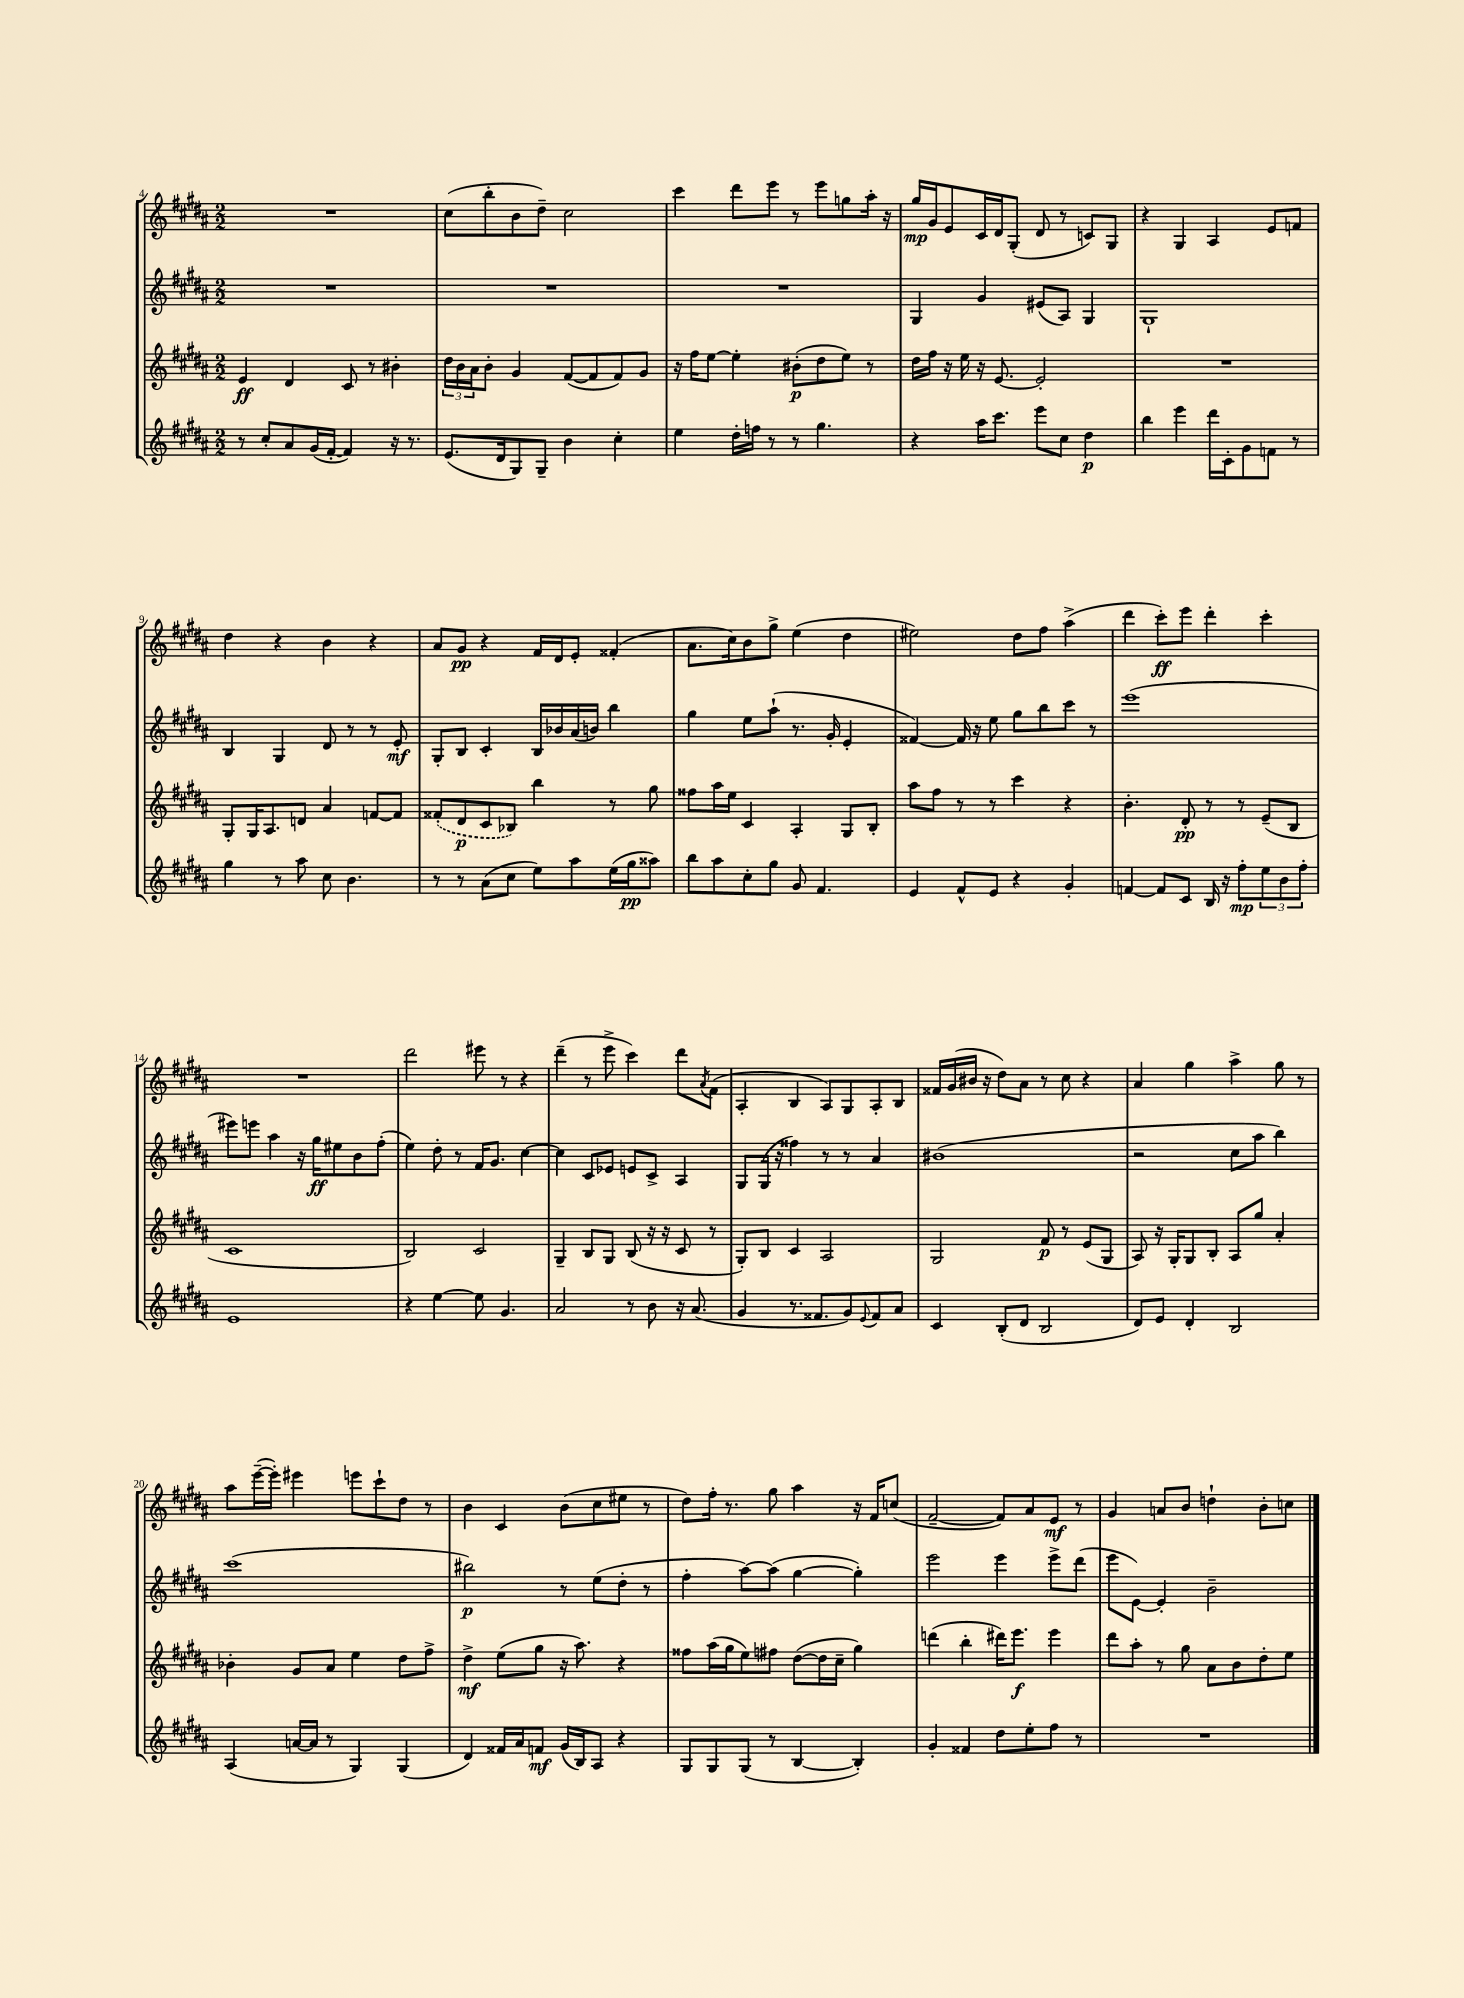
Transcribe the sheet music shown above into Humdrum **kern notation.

**kern	**kern	**kern	**kern
*staff4	*staff3	*staff2	*staff1
*clefG2	*clefG2	*clefG2	*clefG2
*k[f#c#g#d#a#]	*k[f#c#g#d#a#]	*k[f#c#g#d#a#]	*k[f#c#g#d#a#]
*M2/2	*M2/2	*M2/2	*M2/2
8r	4e	1r	1r
8cc#'	.	.	.
8a#	4d#	.	.
(16g#	.	.	.
[16f#'	.	.	.
4f#])	8c#	.	.
.	8r	.	.
16r	4b#'	.	.
8.r	.	.	.
=	=	=	=
(8.e	24dd#	1r	(8cc#
.	24b	.	.
.	24a#	.	.
.	8b'	.	8bb'
16d#	.	.	.
8G#)	4g#	.	8b
8G#~	.	.	8dd#~)
4b	([8f#	.	2cc#
.	8f#]	.	.
4cc#'	8f#)	.	.
.	8g#	.	.
=	=	=	=
4ee	16r	1r	4ccc#
.	16ff#	.	.
.	[8ee	.	.
16dd#'	4ee']	.	8ddd#
16ff	.	.	.
8r	.	.	8eee
8r	(8b#'	.	8r
4.gg#	8dd#	.	8eee
.	8ee)	.	8gg
.	8r	.	16aa#'
.	.	.	16r
=	=	=	=
4r	16dd#	4G#	16gg#
.	16ff#	.	16g#
.	16r	.	8e
.	16ee	.	.
16aa#	16r	4g#	16c#
8.ccc#	[8.e	.	16d#
.	.	.	(8G#'
8eee	2e']	(8e#	8d#
8cc#	.	8A#)	8r
4dd#	.	4G#	8c)
.	.	.	8G#
=	=	=	=
4bb	1r	1G#`	4r
4eee	.	.	4G#
16ddd#	.	.	4A#
16c#'	.	.	.
8g#	.	.	.
8f	.	.	8e
8r	.	.	8f
=	=	=	=
4gg#	8G#'	4B	4dd#
.	16G#	.	.
.	8.A#	.	.
8r	.	4G#	4r
8aa#	8d	.	.
8cc#	4a#	8d#	4b
4.b	.	8r	.
.	[8f	8r	4r
.	8f]	8e'	.
=	=	=	=
8r	(8f##'	8G#'	8a#
8r	8d#	8B	8g#
(8a#	8c#	4c#'	4r
8cc#	8B-)	.	.
8ee)	4bb	16B	16f#
.	.	16b-	16d#
8aa#	.	(16a#	8e'
.	.	16b)	.
(16ee	8r	4bb	(4f##'
16gg#	.	.	.
8aa##)	8gg#	.	.
=	=	=	=
8bb	8ff##	4gg#	8.a#
8aa#	16aa#	.	.
.	16ee	.	16cc#)
8cc#'	4c#	8ee	8b
8gg#	.	(8aa#`	8gg#^
8g#	4A#'	8.r	(4ee
4.f#	.	.	.
.	.	16g#'	.
.	8G#	4e'	4dd#
.	8B'	.	.
=	=	=	=
4e	8aa#	[4f##)	2ee#)
.	8ff#	.	.
8f#^^	8r	16f##]	.
.	.	16r	.
8e	8r	8ee	.
4r	4ccc#	8gg#	8dd#
.	.	8bb	8ff#
4g#'	4r	8ccc#	(4aa#^
.	.	8r	.
=	=	=	=
[4f	4.b'	(1eee	4ddd#
8f]	.	.	8ccc#')
8c#	8d#'	.	8eee
16B	8r	.	4ddd#'
16r	.	.	.
8ff#'	8r	.	.
12ee	(8e~	.	4ccc#'
12b	.	.	.
.	8B	.	.
12ff#'	.	.	.
=	=	=	=
1e	1c#	8eee#)	1r
.	.	8eee	.
.	.	4aa#	.
.	.	16r	.
.	.	16gg#	.
.	.	8ee#	.
.	.	8b	.
.	.	(8ff#'	.
=	=	=	=
4r	2B)	4ee)	2ddd#
[4ee	.	8dd#'	.
.	.	8r	.
8ee]	2c#	16f#	8eee#
.	.	8.g#	.
4.g#	.	.	8r
.	.	[4cc#	4r
=	=	=	=
2a#	4G#~	4cc#]	(4ddd#~
.	8B	8c#	8r
.	8G#	8e-	8eee^
8r	(8B	8e	4ccc#)
8b	16r	8c#^	.
.	16r	.	.
16r	8c#	4A#	8ddd#
(8.a#	.	.	.
.	.	.	8qa#
.	8r	.	(8f#
=	=	=	=
4g#	8G#')	8G#	4A#'
.	8B	(16G#	.
.	.	16r	.
8.r	4c#	4ff##)	4B
8.f##	.	.	.
.	2A#	8r	8A#)
8g#)	.	8r	8G#
8qqe	.	.	.
8f##	.	4a#	8A#'
8a#	.	.	8B
=	=	=	=
4c#	2G#	(1b#	16f##
.	.	.	(16g#
.	.	.	16b#
.	.	.	16r
(8B'	.	.	8dd#)
8d#	.	.	8a#
2B	8f#	.	8r
.	8r	.	8cc#
.	(8e	.	4r
.	8G#	.	.
=	=	=	=
8d#)	8A#)	2r	4a#
8e	16r	.	.
.	16G#'	.	.
4d#'	8G#	.	4gg#
.	8B'	.	.
2B	8A#	8cc#	4aa#^
.	8gg#	8aa#	.
.	4a#'	4bb)	8gg#
.	.	.	8r
=	=	=	=
(4A#	4b-'	(1ccc#	8aa#
.	.	.	([16eee~
.	.	.	16eee'])
[16a	8g#	.	4eee#
16a]	.	.	.
8r	8a#	.	.
4G#)	4ee	.	8eee
.	.	.	8ccc#`
(4G#	8dd#	.	8dd#
.	8ff#^	.	8r
=	=	=	=
4d#)	4dd#^	2bb#)	4b
16f##	(8ee	.	4c#
16a#	.	.	.
8f	8gg#	.	.
(16g#	16r	8r	(8b
16B)	8.aa#)	.	.
8A#	.	(8ee	8cc#
4r	4r	8dd#'	8ee#
.	.	8r	8r
=	=	=	=
8G#	8ff##	4ff#'	8dd#)
8G#	(16aa#	.	16ff#'
.	16gg#	.	8.r
(8G#	8ee)	[8aa#)	.
8r	8ff#	(8aa#]	8gg#
[4B	([8dd#	[4gg#	4aa#
.	16dd#]	.	.
.	16cc#~	.	.
4B'])	4gg#)	4gg#'])	16r
.	.	.	16f#
.	.	.	(8cc
=	=	=	=
4g#'	(4ddd	2eee	[2f#~
4f##	4bb'	.	.
8dd#	16ddd#)	4eee	8f#])
.	8.eee	.	.
8ee'	.	.	8a#
8ff#	4eee	8eee^	8e
8r	.	(8ddd#	8r
=	=	=	=
1r	8ddd#	8eee	4g#
.	8aa#'	[8e)	.
.	8r	4e']	8a
.	8gg#	.	8b
.	8a#	2b~	4dd`
.	8b	.	.
.	8dd#'	.	8b'
.	8ee	.	8cc
==	==	==	==
*-	*-	*-	*-
